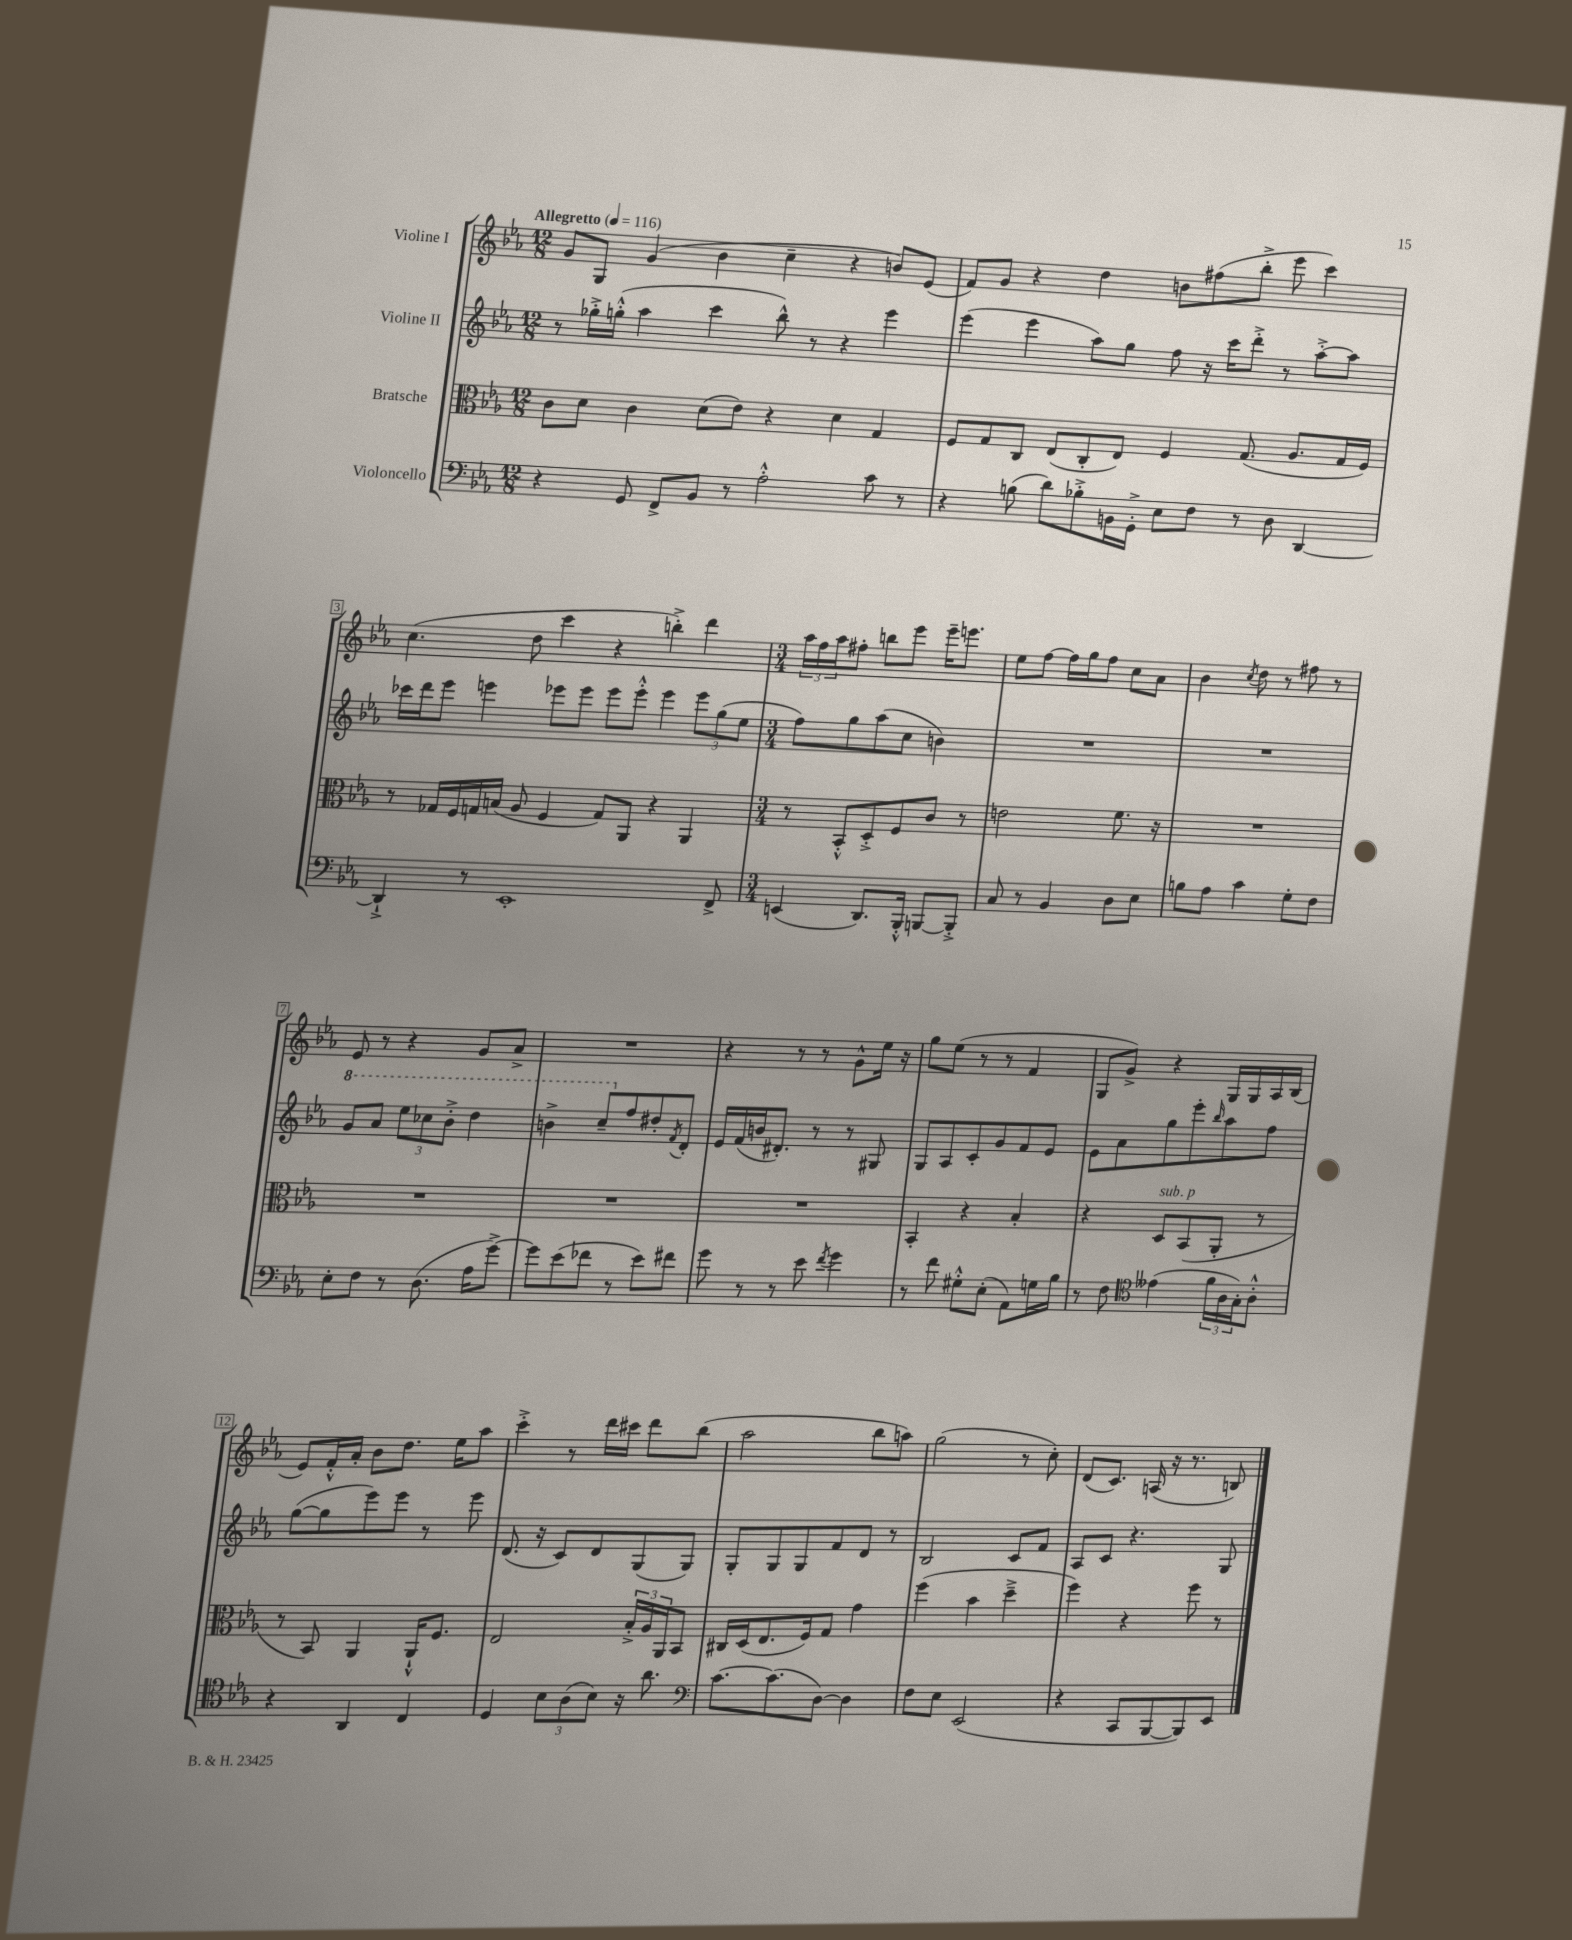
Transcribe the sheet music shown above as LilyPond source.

<<
\new StaffGroup <<
\new Staff = "s0" \with { instrumentName = "Violine I" } {
    \clef treble \key ees \major \numericTimeSignature \time 12/8 \tempo "Allegretto" 4 = 116
    g'8 g8 g'4( bes'4 c''4-- r4 b'8) ees'8( |
    f'8) g'8 r4 d''4 b'8 fis''8( bes''8-.-> ees'''8 c'''4) |
    c''4.( d''8 c'''4 r4 b''4-.->) d'''4 |
    \numericTimeSignature \time 3/4 \tuplet 3/2 { aes''16 f''16 aes''16 } fis''8-. b''8 ees'''8 ees'''16-- e'''8. |
    ees''8 f''8~ f''16 g''16 f''8 c''8 aes'8 |
    bes'4 \acciaccatura { c''8 } d''8 r8 fis''8 r8 |
    ees'8 r8 r4 g'8 aes'8-> |
    R2. |
    r4 r8 r8 g'8-^ ees''16 r16 |
    g''8 ees''8( r8 r8 f'4 |
    g8 g'8->) r4 g16 g16 aes16 bes16( |
    ees'8) f'16-.-^ aes'16-. bes'8 d''8. ees''16 aes''8 |
    c'''4-.-> r8 d'''16 cis'''16 d'''8 bes''8( |
    aes''2 bes''8 a''8) |
    g''2( r8 c''8-.) |
    d'8( c'8.) a16( r16 r8. b8) \bar "|." |
}
\new Staff = "s1" \with { instrumentName = "Violine II" } {
    \clef treble \key ees \major \numericTimeSignature \time 12/8
    r8 ges''16-.-> g''16-.-^( aes''4 c'''4 bes''8-^) r8 r4 ees'''4 |
    ees'''4( ees'''4 aes''8) g''8 f''8 r16 c'''16 d'''8-.-> r8 aes''8~-.-> aes''8 |
    ces'''16 d'''16 ees'''8 e'''4 ees'''8 ees'''8 ees'''8 ees'''8-.-^ ees'''4 \tuplet 3/2 { ees'''8 g''8( ees''8 } |
    \numericTimeSignature \time 3/4 f''8) g''8 aes''8( c''8 b'4) |
    R2. |
    R2. |
    \ottava #1 g''8 aes''8 \tuplet 3/2 { ees'''8 ces'''8 bes''8-.-> } d'''4 |
    b''4-> c'''8-- \ottava #0 f''8 dis''8-. \acciaccatura { f'8 } d'8-. |
    ees'16 f'16( b'16 dis'8.-.) r8 r8 gis8 |
    g8 aes8 c'8-. g'8 f'8 ees'8 |
    ees'8 aes'8 g''8 ees'''8-. \grace { bes''16 } aes''8 f''8 |
    g''8~( g''8 ees'''8) ees'''8 r8 ees'''8 |
    d'8.( r16 c'8) d'8 g8( g8) |
    g8-. g8 g8 f'8 d'8 r8 |
    bes2 c'8 f'8 |
    aes8 c'8 r4. g8 \bar "|." |
}
\new Staff = "s2" \with { instrumentName = "Bratsche" } {
    \clef alto \key ees \major \numericTimeSignature \time 12/8
    c'8 d'8 c'4 d'8( ees'8) r4 d'4 g4 |
    f8 g8 c8 ees8( c8-. ees8) f4 g8.( aes8. g16 f16) |
    r8 ges16 f16 g16 b16( aes8 f4 g8) aes,8 r4 aes,4 |
    \numericTimeSignature \time 3/4 r8 bes,8-.-^ d8-.-> f8 c'8 r8 |
    e'2 f'8. r16 |
    R2. |
    R2. |
    R2. |
    R2. |
    bes,4-. r4 bes4-. |
    r4 d8^\markup { \italic "sub. p" } bes,8( aes,8-. r8 |
    r8 bes,8) aes,4 aes,16-!-^ f8. |
    ees2 \tuplet 3/2 { bes16-.-> aes16 aes,16 } bes,8 |
    cis16 d16( ees8. f16) g8 g'4 |
    f''4( bes'4 d''4---> |
    f''4) r4 f''8 r8 \bar "|." |
}
\new Staff = "s3" \with { instrumentName = "Violoncello" } {
    \clef bass \key ees \major \numericTimeSignature \time 12/8
    r4 g,8 f,8-> bes,8 r8 aes2-.-^ c'8 r8 |
    r4 b8( d'8) bes8-.-> b,16 g,16-.-> ees8 f8 r8 d8 d,4~ |
    d,4-!-> r8 ees,1-. f,8-> |
    \numericTimeSignature \time 3/4 e,4( d,8.) bes,,16-.-^ b,,8~ b,,8-.-> |
    c8 r8 bes,4 d8 ees8 |
    b8 aes8 c'4 g8-. f8 |
    ees8-. f8 r8 d8.( aes16 g'8~->) |
    g'8 ees'8( fes'8 r8 ees'8) fis'8 |
    g'8 r8 r8 ees'8 \acciaccatura { f'8 } g'4 |
    r8 f'8 gis8-.-^ ees8-.( aes,8) g16 bes16 |
    r8 f8 \clef tenor eeses'4( \tuplet 3/2 { f'16 aes16 g16-.) } aes8-.-^ |
    r4 aes,4 c4 |
    d4 \tuplet 3/2 { bes8 aes8( bes8) } r16 aes'8. |
    \clef bass c'8.~ c'8.( d8~) d4 |
    f8 ees8 ees,2( |
    r4 c,8 bes,,8~ bes,,8) ees,8 \bar "|." |
}
>>
>>
\layout { \context { \Score \override BarNumber.stencil = #(make-stencil-boxer 0.1 0.3 ly:text-interface::print) } }
